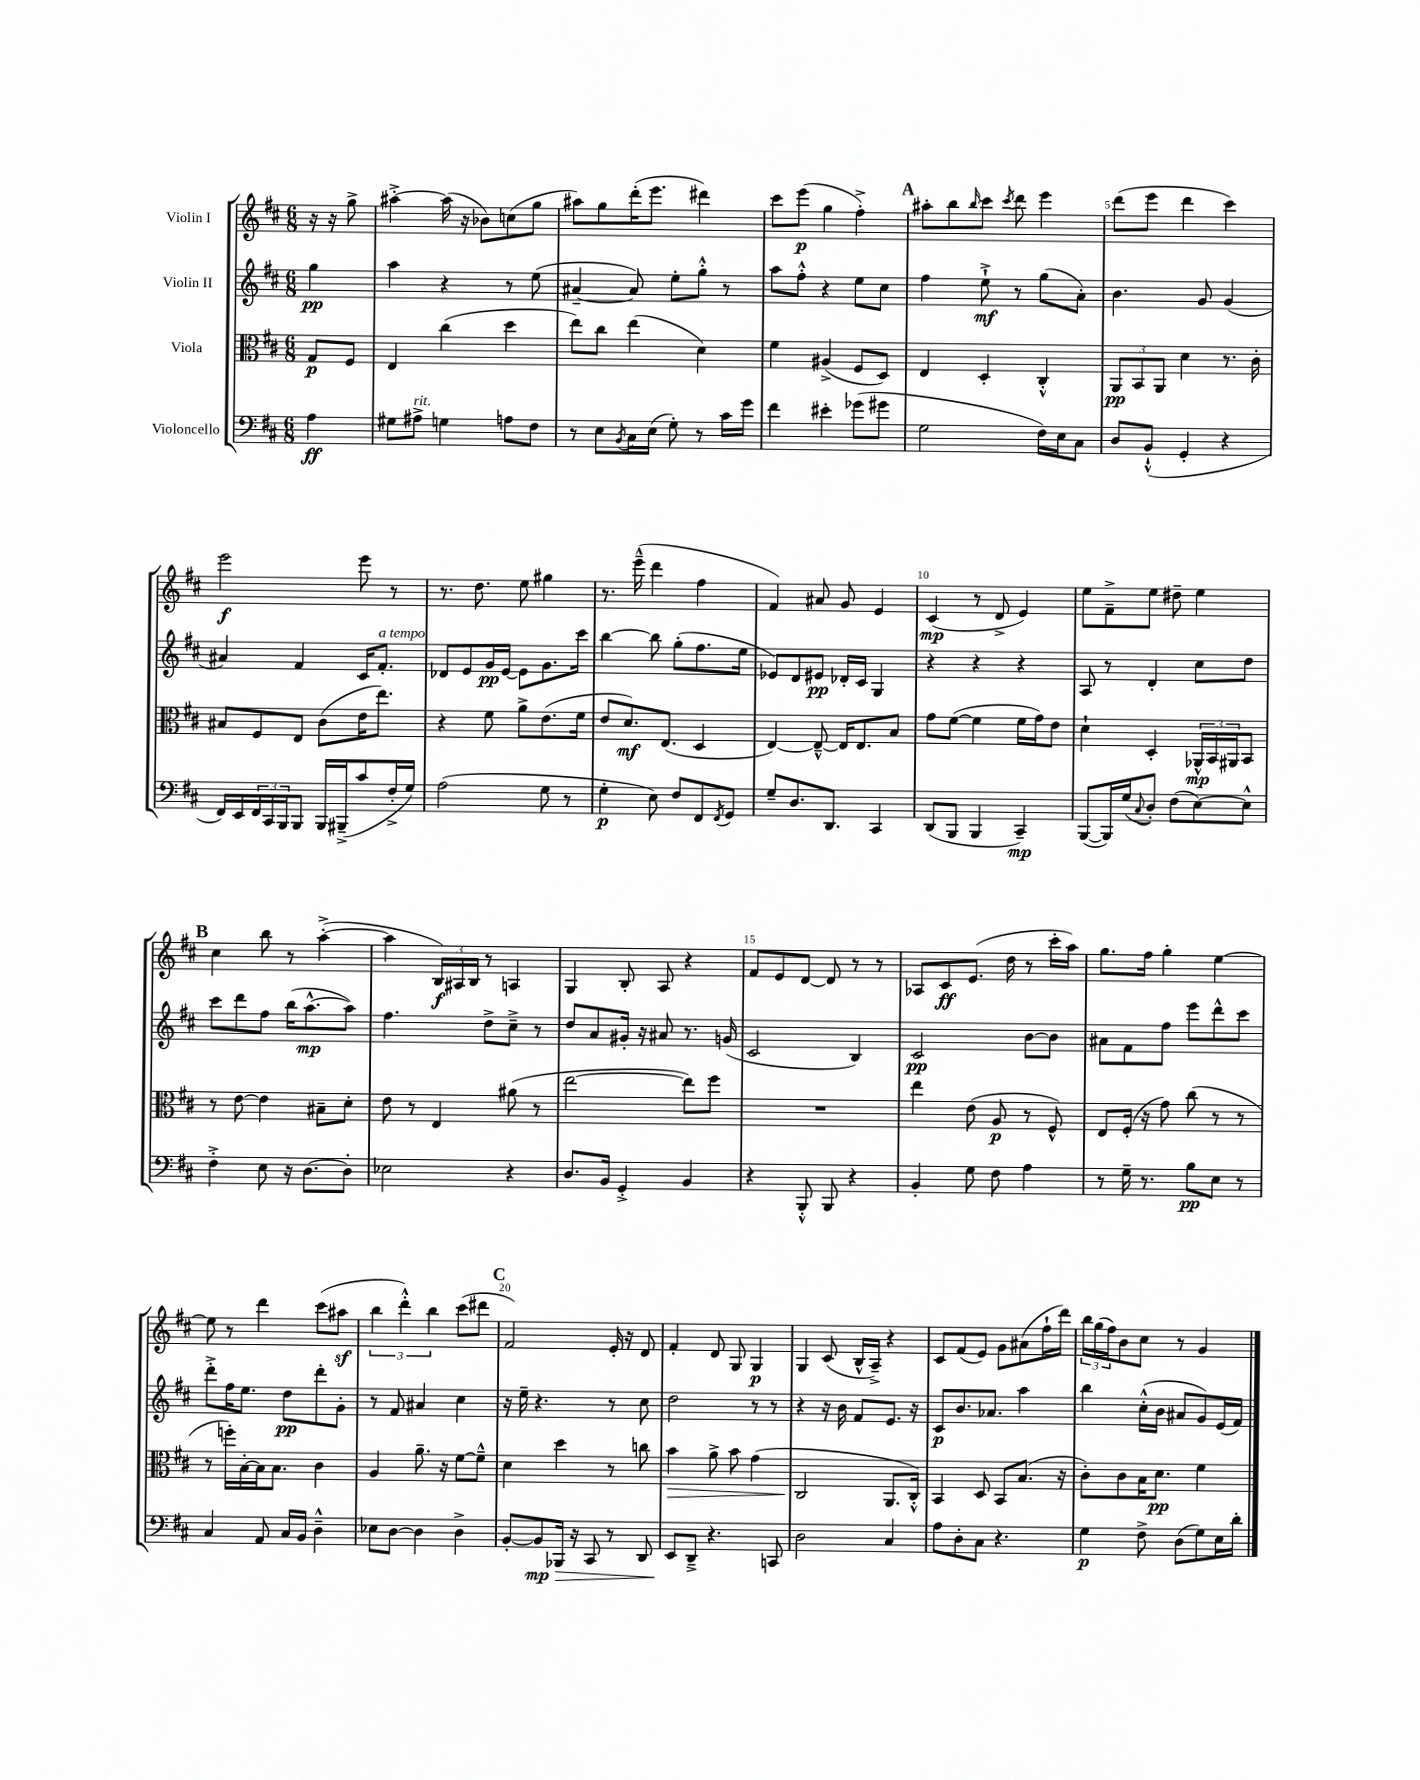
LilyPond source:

<<
\new StaffGroup <<
\new Staff = "s0" \with { instrumentName = "Violin I" } {
    \clef treble \key d \major \numericTimeSignature \time 6/8 \partial 4
    r16 r16 g''8-> |
    ais''4~-.-> ais''16( r16 bes'8) c''8( g''8 |
    ais''8) g''8 d'''16-.( e'''8. dis'''4) |
    cis'''8 e'''8\p( g''4 fis''4-.->) |
    \mark \markup { \bold "A" } ais''8-. b''8 \grace { b''16 } cis'''8 \acciaccatura { cis'''8 } d'''8 e'''4 |
    d'''8( e'''8 d'''4 cis'''4) |
    e'''2\f e'''8 r8 |
    r8. d''8. e''8 gis''4 |
    r8. e'''16---^( d'''4 fis''4 |
    fis'4) ais'8 g'8 e'4 |
    cis'4\mp( r8 d'8-> e'4) |
    e''8 fis'8---> e''8 dis''8-- e''4 |
    \mark \markup { \bold "B" } cis''4 b''8 r8 a''4~-.->( |
    a''4 \tuplet 3/2 { b16\f) ais16 b16 } r8 a4 |
    g4 b8-. a8 r4 |
    fis'8 e'8 d'8~ d'8 r8 r8 |
    aes8 cis'8\ff e'8.( d''16 r8 cis'''16-. a''16) |
    g''8. fis''16 g''4-. e''4~ |
    e''8 r8 d'''4 cis'''8( ais''8\sf |
    \tuplet 3/2 { b''4 d'''4-.-^) b''4 } cis'''8( dis'''8 |
    \mark \markup { \bold "C" } fis'2) e'16-. r16 d'8 |
    fis'4-. d'8 g8 g4\p |
    g4 cis'8( b16-^ a16--->) r4 |
    cis'8 fis'8( e'8) g'8 ais'8( fis''16-! d'''16) |
    \tuplet 3/2 { b''16 g''16( fis''16) } b'8 cis''8 r8 g'4 \bar "|." |
}
\new Staff = "s1" \with { instrumentName = "Violin II" } {
    \clef treble \key d \major \numericTimeSignature \time 6/8 \partial 4
    g''4\pp |
    a''4 r4 r8 e''8( |
    ais'4~-- ais'8) e''8-. g''8-.-^ r8 |
    a''8 fis''8-.-^ r4 e''8 cis''8 |
    \mark \markup { \bold "A" } fis''4 e''8-!->\mf r8 g''8( a'8-.) |
    b'4. g'8 g'4( |
    ais'4) fis'4 cis'16 fis'8.-.^\markup { \italic "a tempo" } |
    des'8 e'8 g'16\pp e'16~ e'8 g'8. cis'''16 |
    b''4~ b''8 g''8-.( fis''8. e''16 |
    ees'8) d'8 eis'8\pp des'16-. cis'16 g4 |
    r4 r4 r4 |
    a8 r8 d'4-. cis''8 d''8 |
    \mark \markup { \bold "B" } cis'''8 d'''8 fis''8 b''16( a''8.~-^\mp a''8) |
    fis''4. d''8-> cis''8---> r8 |
    d''8 a'8 gis'16-. r16 ais'8 r8. g'16( |
    cis'2 b4) |
    cis'2\pp b'8~ b'8 |
    ais'8 fis'8 fis''8 e'''8 d'''8-^ cis'''8 |
    d'''8-.-> fis''16 e''8. d''8\pp d'''8-. g'8-. |
    r8 fis'8 ais'4 cis''4 |
    \mark \markup { \bold "C" } r16 e''16-- r4. r8 cis''8 |
    d''2 r8 r8 |
    r4 r16 b'16 fis'8 e'8. r16 |
    cis'8\p b'8. aes'8. a''4 |
    b''4 cis''16-.-^( b'16 ais'8 g'8) e'16( fis'16) \bar "|." |
}
\new Staff = "s2" \with { instrumentName = "Viola" } {
    \clef alto \key d \major \numericTimeSignature \time 6/8 \partial 4
    g8\p fis8 |
    e4 cis''4( d''4 |
    e''8) cis''8 e''4( d'4) |
    fis'4 ais4->( fis8 d8) |
    \mark \markup { \bold "A" } e4 d4-. cis4-.-^ |
    \tuplet 3/2 { a,8\pp b,8 a,8 } d'4 r8. cis'16-. |
    bis8 fis8 e8 cis'8( e'16 e''8.) |
    r4 fis'8 a'8-> e'8.( fis'16 |
    e'8 d'8.\mf) e8.( d4 |
    e4~) e8~---^ e16 e8. b8 |
    g'8 fis'8~( fis'4 fis'16 g'16) e'8 |
    d'4-! d4-. \tuplet 3/2 { aes,16-^\mp b,16 ais,16 } b,8 |
    \mark \markup { \bold "B" } r8 e'8~ e'4 bis8-- d'8-. |
    e'8 r8 e4 ais'8( r8 |
    e''2~ e''8) fis''8 |
    R2. |
    e''4 e'8( a8\p r8 fis8-^) |
    e8 fis16-.( r16 g'8) cis''8( r8 r8 |
    r8 f''16-.) b16~-. b16 b8. cis'4 |
    a4 a'8.-- r16 fis'8~ fis'8---^ |
    \mark \markup { \bold "C" } d'4 d''4 r8 c''8 |
    b'4\> a'8-> b'8 g'4( |
    cis2\! a,8. cis16-.-^) |
    b,4 d8 b,8 b8.( r16 |
    cis'8-.) cis'8 b16 d'8.\pp fis'4 \bar "|." |
}
\new Staff = "s3" \with { instrumentName = "Violoncello" } {
    \clef bass \key d \major \numericTimeSignature \time 6/8 \partial 4
    a4\ff |
    gis8 ais8->^\markup { \italic "rit." } g4 a8 fis8 |
    r8 e8 \acciaccatura { b,8 } cis16 e16( g8-.) r8 cis'16 g'16 |
    fis'4 eis'4-. ges'8( gis'8 |
    \mark \markup { \bold "A" } g2 fis16) e16 cis8 |
    d8 b,8-!-^( g,4-. r4 |
    fis,16) e,16 \tuplet 3/2 { fis,16 cis,16 b,,16 } b,,8 b,,16 bis,,16--->( cis'8 fis16-.-> g16) |
    a2( g8 r8 |
    g4-.\p e8) fis8 fis,8 \acciaccatura { fis,8 } g,8 |
    g8-- d8. d,8. cis,4 |
    d,8( b,,8 b,,4 cis,4--\mp) |
    b,,8~( b,,16) g16( \appoggiatura { cis8 } d8-.) fis8( e8~) e8-^ |
    \mark \markup { \bold "B" } fis4-.-> e8 r16 d8.~ d8-. |
    ees2 r4 |
    d8. b,16 g,4-.-> b,4 |
    r4 b,,8-.-^ b,,8 r4 |
    b,4-. g8 fis8 a4 |
    r8 g16-- r8. b8\pp e8 r8 |
    cis4 a,8 cis16 b,16 d4---^ |
    ees8 d8~ d4 d4-> |
    \mark \markup { \bold "C" } b,8~-. b,8\mp\> bes,,16 r16 cis,8 r8 d,8 |
    e,8\! d,8---> r4. c,8 |
    d2 cis4 |
    a8 d8-. cis8 r4. |
    g4\p fis8-> d8( g8) e16 d'16-. \bar "|." |
}
>>
>>
\layout { \context { \Score \override BarNumber.break-visibility = ##(#f #t #t) barNumberVisibility = #(every-nth-bar-number-visible 5) } }
